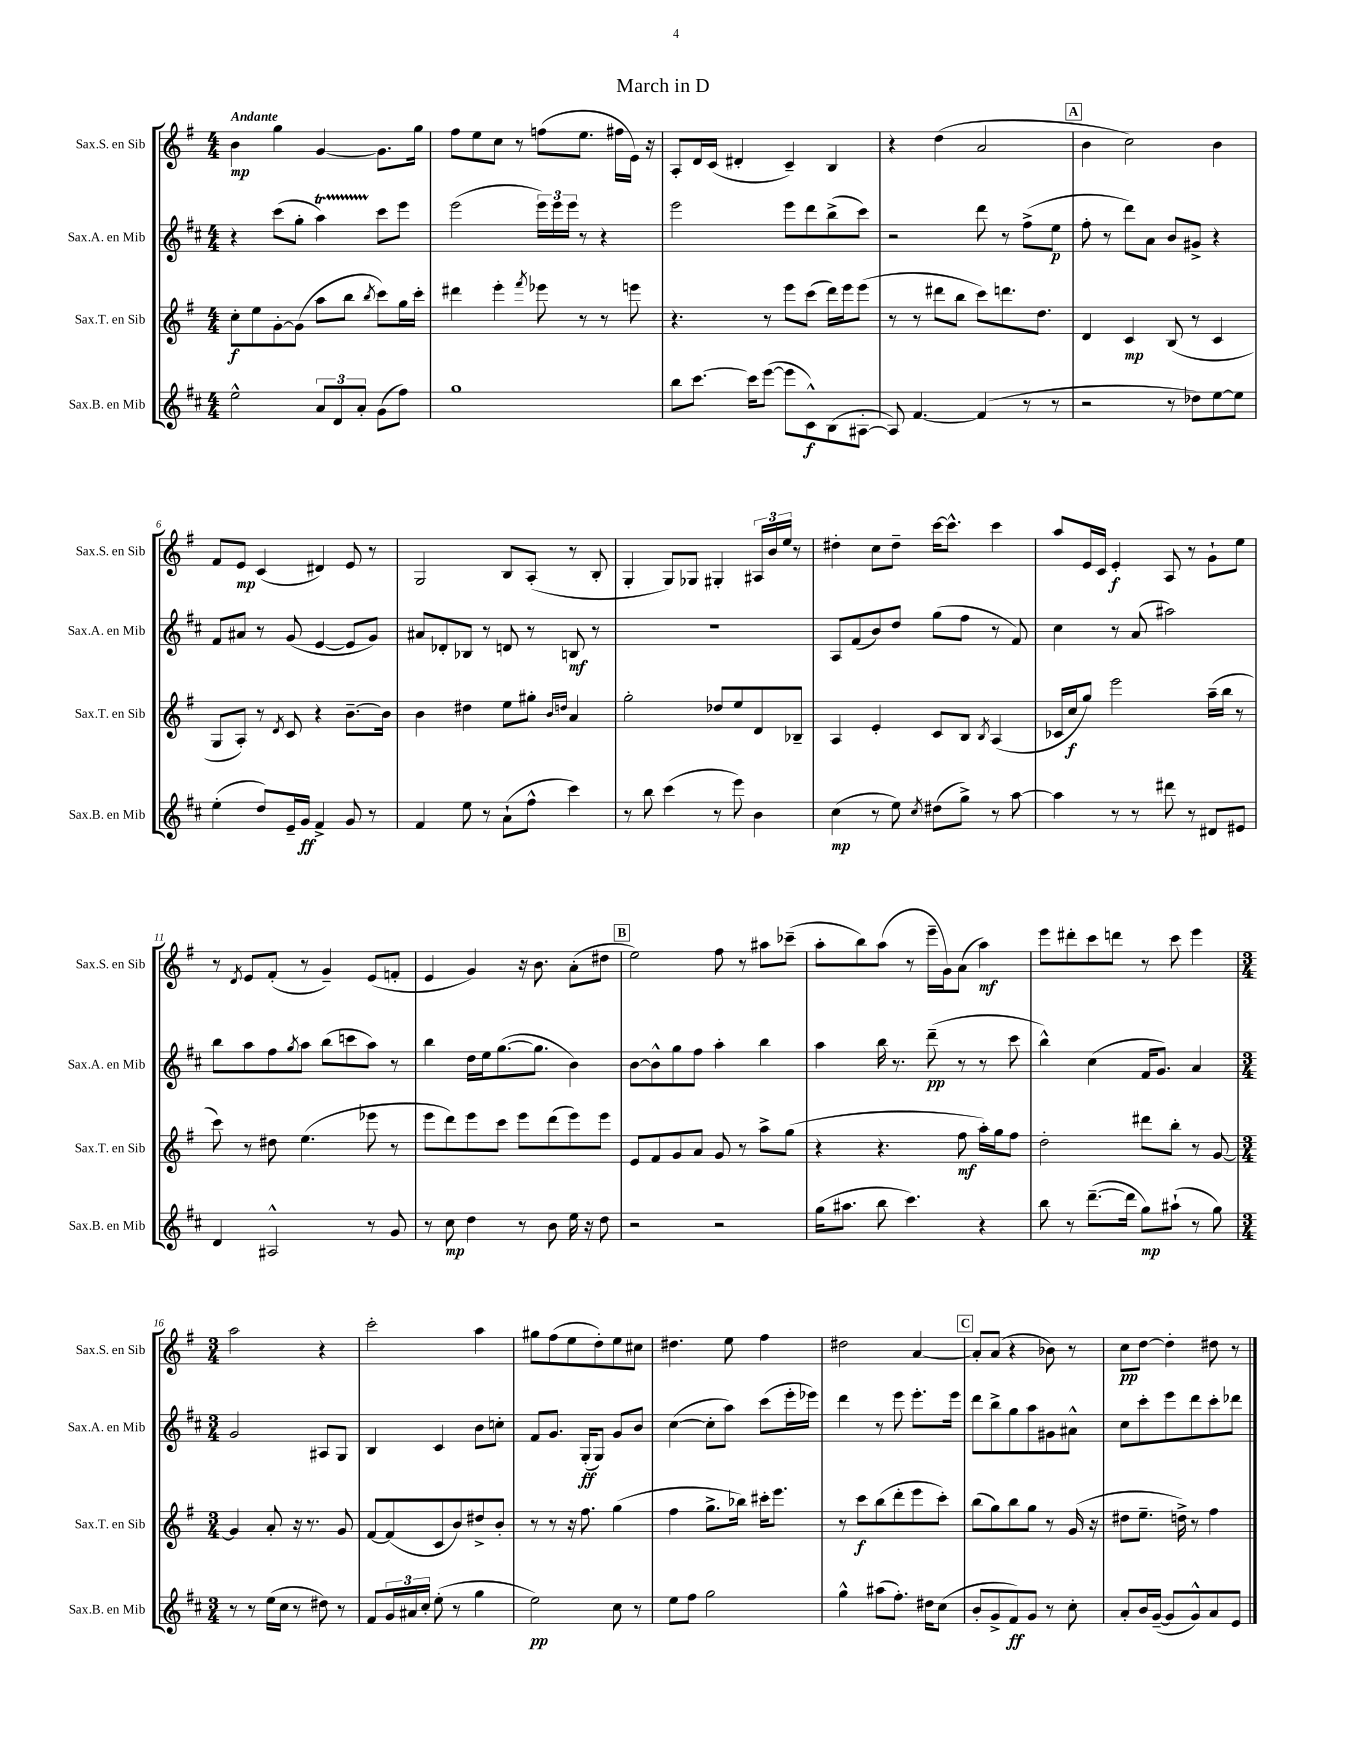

**kern	**kern	**kern	**kern
*staff4	*staff3	*staff2	*staff1
*clefG2	*clefG2	*clefG2	*clefG2
*k[f#c#]	*k[f#]	*k[f#c#]	*k[f#]
*M4/4	*M4/4	*M4/4	*M4/4
2ee^^	8cc'	4r	4b
.	8ee	.	.
.	[8g'	(8ccc#	4gg
.	(8g]	8gg'	.
12a	8aa	4aa)	[4g
12d	.	.	.
.	8bb	.	.
12a'	.	.	.
.	8qbb	.	.
(8g	8ccc)	8ccc#	8.g]
8ff#)	16gg	8eee	.
.	16ccc'	.	16gg
=	=	=	=
1gg	4ddd#	(2eee	8ff#
.	.	.	8ee
.	4eee'	.	8cc
.	.	.	8r
.	8qfff#	.	.
.	8eee-	24eee)	(8ff
.	.	24eee	.
.	.	24eee	.
.	8r	8r	8.ee
.	8r	4r	.
.	.	.	16ff#
.	8eee	.	16e)
.	.	.	16r
=	=	=	=
8bb	4.r	2eee	8A'
[8.ccc#	.	.	16d
.	.	.	(16c
.	.	.	4d#'
16ccc#]	.	.	.
([8eee	8r	.	.
8eee]	8eee	8eee	4c~)
8c#^^)	(8ccc	8ddd	.
(8B	16ddd)	(8bb^	4B
.	16eee	.	.
[8A#'	(8eee	8ccc#)	.
=	=	=	=
8A#])	8r	2r	4r
[4.f#	8r	.	.
.	8ddd#	.	(4dd
.	8bb	.	.
(4f#]	8ccc)	8ddd	2a
.	8.ddd	8r	.
8r	.	(8ff#^	.
.	8.dd	.	.
8r	.	8ee	.
=	=	=	=
2r	4d	8ff#'	4b
.	.	8r	.
.	4c	8ddd)	2cc)
.	.	8a	.
8r	(8B	8b	.
8dd-)	8r	8g#^	.
[8ee	4c	4r	4b
8ee]	.	.	.
=	=	=	=
(4ee'	8G	8f#	8f#
.	8A')	8a#	8e
8dd)	8r	8r	(4c
.	8qd	.	.
16e~	8c	(8g	.
16g	.	.	.
4f#^	4r	[4e	4d#)
8g	[8.b~	8e]	8e
8r	.	8g)	8r
.	16b]	.	.
=	=	=	=
4f#	4b	8a#	2G
.	.	8d-'	.
8ee	4dd#	8B-	.
8r	.	8r	.
(8a`	8ee	8d	8B
8ff#^^	8gg#'	8r	(8A'
.	16qqb	.	.
.	16qqdd	.	.
4ccc#)	4a	8B	8r
.	.	8r	8B'
=	=	=	=
8r	2gg'	1r	4G'
8bb	.	.	.
(4ccc#	.	.	8G)
.	.	.	8G-
8r	8dd-	.	4G#'
8eee)	8ee	.	.
4b	8d	.	24A#
.	.	.	24b
.	.	.	24ee
.	8B-~	.	8r
=	=	=	=
(4cc#	4A	8A	4dd#'
.	.	(8f#	.
8r	4e'	8b)	8cc
8ee)	.	8dd	8dd#~
8qcc#	.	.	.
(8dd#	8c	(8gg	[16ccc
.	.	.	8.ccc^^]
8gg^)	8B	8ff#	.
.	8qB	.	.
8r	(4A	8r	4ccc
[8aa	.	8f#)	.
=	=	=	=
4aa]	16c-	4cc#	8aa
.	16cc	.	.
.	8gg)	.	16e
.	.	.	16c
8r	2eee	8r	4e'
8r	.	(8a	.
8ddd#	.	2aa#)	8A
8r	.	.	8r
8d#	(16aa~	.	8g`
.	16bb	.	.
8e#	8r	.	8ee
=	=	=	=
4d	8ccc)	8bb	8r
.	.	.	8qd
.	8r	8aa	8e
2A#^^	8dd#	8ff#	(8f#'
.	.	8qgg	.
.	(4.ee	8aa	8r
.	.	(8bb	4g~)
.	.	8ccc	.
8r	8eee-	8aa)	(8e
8g	8r	8r	8f'
=	=	=	=
8r	8eee	4bb	4e
8cc#	8ddd)	.	.
4dd	8eee	16dd	4g)
.	.	16ee	.
.	8ccc	([8.gg	.
8r	8eee	.	16r
.	.	8.gg]	8.b
8b	(8ddd	.	.
16ee	8eee)	4b)	(8a'
16r	.	.	.
8dd	8eee	.	8dd#
=	=	=	=
2r	8e	[8b	2ee)
.	8f#	8b^^]	.
.	8g	8gg	.
.	8a	8ff#	.
2r	8g	4aa'	8ff#
.	8r	.	8r
.	8aa^	4bb	8aa#
.	(8gg	.	(8ccc-~
=	=	=	=
(16gg	4r	4aa	8aa'
8.aa#	.	.	.
.	.	.	8bb)
8bb	4.r	16bb	(8aa
.	.	8.r	.
4.ccc#)	.	.	8r
.	.	(8ddd~	16eee~
.	.	.	16g)
.	8ff#	8r	(8a
4r	16aa')	8r	4aa)
.	16gg	.	.
.	8ff#	8ccc#	.
=	=	=	=
8bb	2dd'	4bb^^)	8eee
8r	.	.	8ddd#'
([8.ddd~	.	(4cc#	8ccc
.	.	.	8ddd
16ddd]	.	.	.
8gg)	8ddd#	16f#	8r
.	.	8.g)	.
(8aa#`	8bb'	.	8ccc
8r	8r	4a	4eee
8gg)	[8g	.	.
=	=	=	=
*M3/4	*M3/4	*M3/4	*M3/4
8r	4g]	2g	2aa
8r	.	.	.
(16ee	8a'	.	.
16cc#	.	.	.
8r	16r	.	.
.	8.r	.	.
8dd#)	.	8A#	4r
8r	8g	8G	.
=	=	=	=
8f#	[8f#	4B	2ccc'
24g	(8f#]	.	.
24a#	.	.	.
24cc#'	.	.	.
(8ee'	8c	4c#	.
8r	8b)	.	.
4gg	8dd#^	8b	4aa
.	8b'	8cc'	.
=	=	=	=
2ee)	8r	8f#	8gg#
.	8r	8.g	(8ff#
.	16r	.	8ee
.	8.ff#	(16G'	.
.	.	8G)	8dd')
8cc#	(4gg	8g	8ee
8r	.	8b	8cc#
=	=	=	=
8ee	4ff#	([4cc#	4.dd#
8ff#	.	.	.
2gg	8.gg^	8cc#']	.
.	.	8aa)	8ee
.	16bb-)	.	.
.	16ccc#'	(8ccc#	4ff#
.	8.eee	.	.
.	.	16eee'	.
.	.	16eee-)	.
=	=	=	=
4gg^^	8r	4ddd	2dd#
.	8ccc	.	.
(8aa#	(8bb	8r	.
8.ff#')	8ddd'	8eee	.
.	8eee	8.eee'	[4a
16dd#	.	.	.
(8cc#	8ccc')	.	.
.	.	16eee	.
=	=	=	=
8b'	(8bb	8ddd	8a']
8g^	8gg)	8bb^	(8a
8f#)	8bb	8gg	4r
8g	8gg	8aa	.
8r	8r	8g#	8b-)
8cc#'	(16g	8a#^^	8r
.	16r	.	.
=	=	=	=
8a'	8dd#	8cc#	8cc
16b	8.ee~	8ccc#'	[8dd
([16g~	.	.	.
8g]	.	8eee	4dd']
.	16dd^)	.	.
8g^^)	8r	8ddd	.
8a	4ff#	8ccc#'	8dd#
8e	.	8ddd-	8r
==	==	==	==
*-	*-	*-	*-
